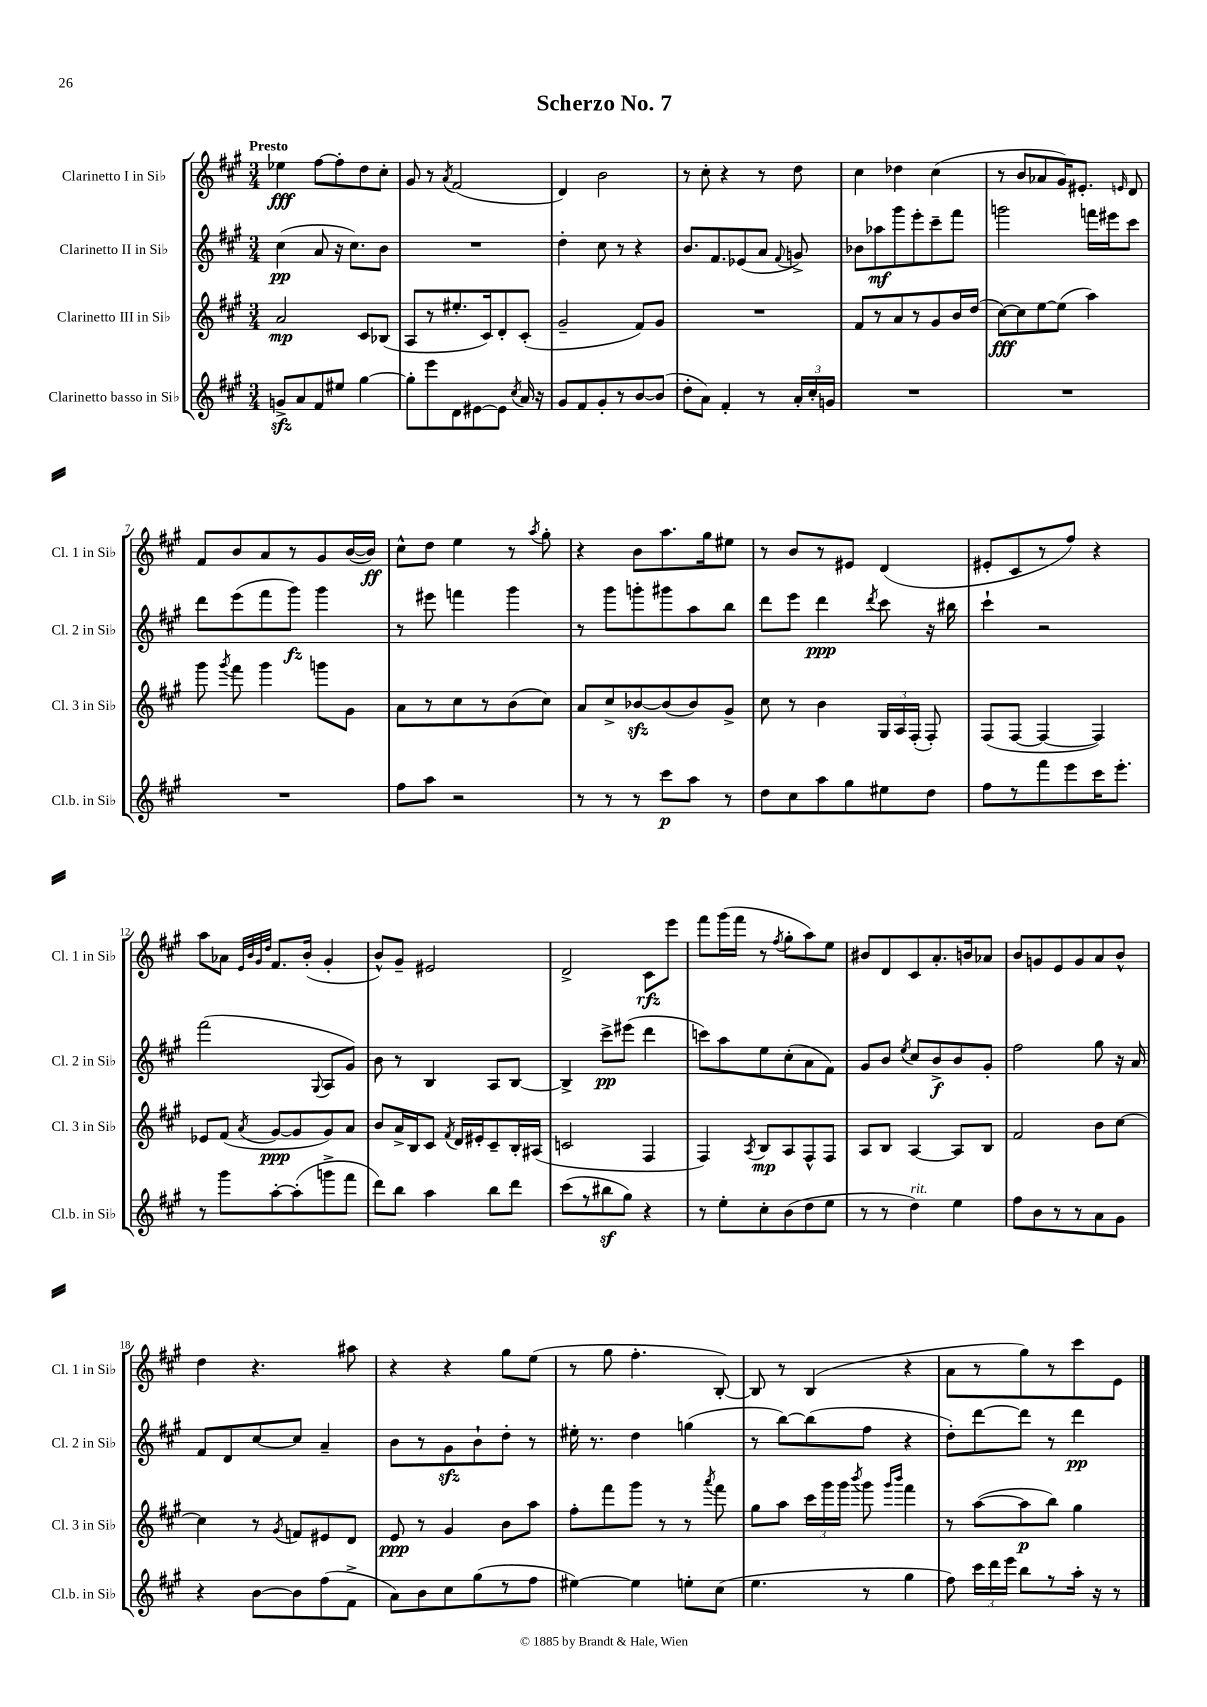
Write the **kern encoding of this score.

**kern	**kern	**kern	**kern
*staff4	*staff3	*staff2	*staff1
*clefG2	*clefG2	*clefG2	*clefG2
*k[f#c#g#]	*k[f#c#g#]	*k[f#c#g#]	*k[f#c#g#]
*M3/4	*M3/4	*M3/4	*M3/4
8g^/L	2a/	(4cc#\	4ee-\
8a/	.	.	.
8f#/	.	8a/	[8ff#\L
8ee#/J	.	16r	8ff#'\]
.	.	8.cc#\L)	.
[4gg#\	8c#/L	.	8dd\
.	(8B-/J	8b\J	8cc#'\J
=	=	=	=
8gg#'\]L	8A/L	2.r	8g#/
8eee\	8r	.	8r
.	.	.	8qa/
8d\	8.ee#'/	.	(2f#/
[8e#\	.	.	.
.	16c#/k)	.	.
8e#\]J	8d'/	.	.
8qcc#/	.	.	.
16a/	(8c#'/J	.	.
16r	.	.	.
=	=	=	=
8g#/L	2g#~/	4dd'\	4d/)
8f#/	.	.	.
8g#'/	.	8cc#\	2b\
8r	.	8r	.
[8b/	8f#/L)	4r	.
(8b/]J	8g#/J	.	.
=	=	=	=
8dd'\L	2.r	8.b/L	8r
8a\J)	.	.	8cc#'\
.	.	8.f#/	.
4f#'/	.	.	4r
.	.	(8e-/	.
8r	.	8a/J	8r
.	.	8qqf#/	.
24a'/LL	.	8g^/)	8dd\
24cc#'/	.	.	.
24g/JJ	.	.	.
=	=	=	=
2.r	8f#/L	8b-\L	4cc#\
.	8r	8aa-\	.
.	8a/	8ggg#\	4dd-\
.	8r	8eee'\	.
.	8g#/	8ccc#~\	(4cc#\
.	16b/L	8fff#\J	.
.	(16dd/JJ	.	.
=	=	=	=
2.r	[8cc#\L)	2ggg\	8r
.	8cc#\]	.	8b/L
.	[8ee\	.	8a-/
.	(8ee\]J	.	16g#/K)
.	.	.	8.e#'/J
.	4aa\)	16fff\LL	.
.	.	16eee#\J	.
.	.	.	16qqe/
.	.	8ccc#\J	8d/
=	=	=	=
2.r	8ggg#\	8ddd\L	8f#/L
.	8qggg#/	.	.
.	8fff#\	(8eee\	8b/
.	4ggg#\	8fff#\	8a/
.	.	8ggg#\J)	8r
.	8ggg\L	4ggg#\	8g#/
.	8g#\J	.	([16b/L
.	.	.	16b/]JJ)
=	=	=	=
8ff#\L	8a\L	8r	8cc#^^\L
8aa\J	8r	8eee#\	8dd\J
2r	8cc#\	4fff\	4ee\
.	8r	.	.
.	(8b\	4ggg#\	8r
.	.	.	8qaa/
.	8cc#\J)	.	8gg#'\
=	=	=	=
8r	8a/L	8r	4r
8r	8cc#^/	8ggg#\L	.
8r	[8b-/	8ggg'\	8b\L
8ccc#\L	(8b-/]	8ggg#\	8.aa\
8aa\J	8b-/)	8aa\	.
.	.	.	16gg#\k
8r	8g#^/J	8bb\J	8ee#\J
=	=	=	=
8dd\L	8cc#\	8ddd\L	8r
8cc#\	8r	8eee\J	8b/L
8aa\	4b\	4ddd\	8r
8gg#\	.	.	8e#/J
.	.	8qddd/	.
8ee#\	24G#/LL	8ccc#\	(4d/
.	24A/	.	.
.	(24F#'/JJ	.	.
8dd\J	8F#'/)	16r	.
.	.	16bb#\	.
=	=	=	=
8ff#\L	(8F#/L	4ccc#`\	8e#'/L
8r	[8F#/J	.	8c#/
8fff#\	4F#/_	2r	8r
8eee\	.	.	8ff#/J)
16ccc#\K	4F#/])	.	4r
8.eee'\J	.	.	.
=	=	=	=
8r	8e-/L	(2fff#\	8aa\L
8ggg#\L	(8f#/J	.	8a-\J
.	.	.	32qqe/LLL
.	.	.	32qqb/
.	.	.	32qqg#/
.	8qa/	.	32qqdd/JJJ
[8aa'\	[8g#/L	.	8.f#/L
(8aa'\]	8g#/]	.	.
.	.	.	(16b'/Jk
.	.	8qqG#/	.
8ggg^\	8g#/)	8A/L	4g#'/
8fff#\J	8a/J	8g#/J)	.
=	=	=	=
8ddd\L)	8b/L	8b\	8b^^/L)
8bb\J	16a^/L	8r	8g#~/J
.	16B/J	.	.
4aa\	8c#/J	4B/	2e#/
.	8qf#/	.	.
.	16d/LL	.	.
.	16e#'/J	.	.
8bb\L	8c#~/	8A/L	.
8ddd\J	16B'/L	[8B/J	.
.	(16A#/JJ	.	.
=	=	=	=
(8ccc#\L	2c/	4B^/]	2d^/
8r	.	.	.
8bb#\	.	8ccc#^\L	.
8gg#\J)	.	(8eee#\J	.
4r	4F#/	4ddd\	8c#\L
.	.	.	8eee\J
=	=	=	=
8r	4F#/)	8ccc\L)	8fff#\L
8ee'\L	.	8aa\	(16ggg#\L
.	.	.	16fff#\JJ
.	8qA/	.	.
8cc#'\	8B/L	8ee\	8r
.	.	.	8qff#/
(8b\	8A/	(8cc#'\	8gg#'\L
8dd\	8F#^^/	8a\	8aa\)
8ee\J	8F#/J	8f#\J)	8ee\J
=	=	=	=
8r	8A/L	8g#/L	8b#/L
8r	8B/J	8b/J	8d/
.	.	8qee/	.
4dd\)	[4A/	8cc#/L	8c#/
.	.	8b^/	8.a'/
4ee\	8A/]L	8b/	.
.	.	.	16b/k
.	8B/J	8g#'/J	8a-/J
=	=	=	=
8ff#\L	2f#/	2ff#\	8b/L
8b\	.	.	8g/
8r	.	.	8e/
8r	.	.	8g/
8a\	8b\L	8gg#\	8a/
8g#\J	[8cc#\J	16r	8b^^/J
.	.	16a/	.
=	=	=	=
4r	4cc#\]	8f#/L	4dd\
.	.	8d/	.
[8b\L	8r	[8cc#/	4.r
.	8qg#/	.	.
8b\]	8f/L	8cc#/]J	.
(8ff#\	8e#/	4a~/	.
8f#^\J	8d/J	.	8aa#\
=	=	=	=
8a\L)	8e/	8b\L	4r
8b\	8r	8r	.
8cc#\	4g#/	8g#\	4r
(8gg#\	.	8b`\	.
8r	8b\L	8dd'\J	8gg#\L
8ff#\J	8aa\J	8r	(8ee\J
=	=	=	=
[4ee#\)	8ff#'\L	16ee#'\	8r
.	.	8.r	.
.	8fff#\	.	8gg#\
4ee#\]	8ggg#\J	4dd\	4.ff#'\
.	8r	.	.
8ee'\L	8r	(4gg\	.
.	8qaaa/	.	.
(8cc#\J	8fff#\	.	[8B'/)
=	=	=	=
4.ee\	8gg#\L	8r	8B/]
.	8aa\J	[8bb\L)	8r
.	24ccc#\LL	(8bb\]	(4B/
.	24ggg#\	.	.
.	24ggg#\JJ	.	.
.	8qbbb/	.	.
8r	8ggg#\	8ff#\J	.
.	16qqggg#/LL	.	.
.	16qqbbb/JJ	.	.
4gg#\	4fff#\	4r	4r
=	=	=	=
8ff#\)	8r	8dd'\L)	8a\L
24ccc#\LL	([8aa\L	[8ddd\	8r
24ddd\	.	.	.
24eee\JJ	.	.	.
8bb\L	8aa\]	8ddd\]J	8gg#\)
8r	8bb\J)	8r	8r
16aa'\Jk	4gg#\	4ddd\	8ccc#\
16r	.	.	.
8r	.	.	8e\J
==	==	==	==
*-	*-	*-	*-
